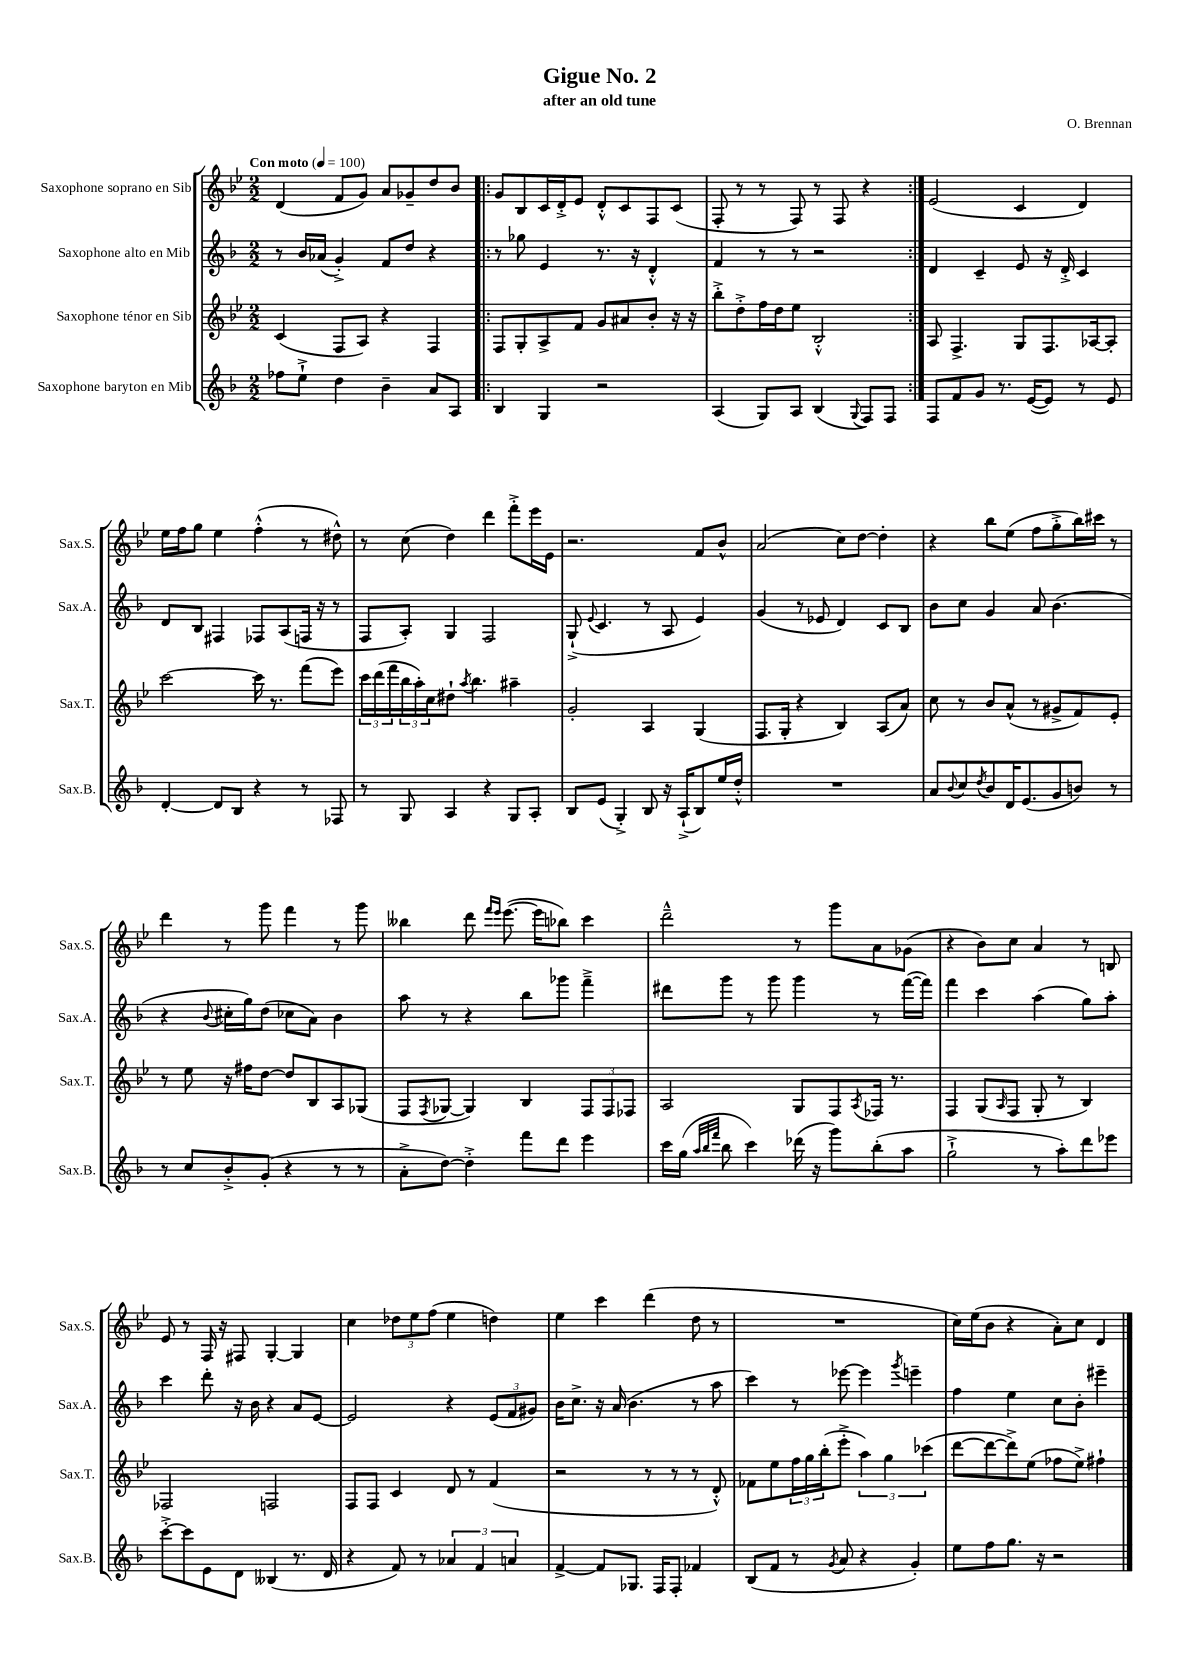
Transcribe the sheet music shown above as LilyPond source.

\header { title = "Gigue No. 2" composer = "O. Brennan" subtitle = "after an old tune" }
<<
\new StaffGroup <<
\new Staff = "s0" \with { instrumentName = "Saxophone soprano en Sib" shortInstrumentName = "Sax.S." } {
    \clef treble \key bes \major \numericTimeSignature \time 2/2 \tempo "Con moto" 4 = 100
    d'4( f'8 g'8) a'8 ges'8-- d''8 bes'8 |
    \repeat volta 2 { g'8 bes8 c'16 d'16-.-> ees'8 d'8-.-^ c'8 f8 c'8( |
    f8-. r8 r8 f8) r8 f8 r4 | }
    ees'2( c'4 d'4) |
    ees''16 f''16 g''8 ees''4 f''4-.-^( r8 dis''8-^) |
    r8 c''8( d''4) d'''4 f'''8-.-> ees'''16 ees'16 |
    r2. f'8 bes'8-^ |
    a'2( c''8) d''8~ d''4-. |
    r4 bes''8 ees''8( f''8 g''8-.-> bes''16) cis'''16 r8 |
    d'''4 r8 g'''8 f'''4 r8 g'''8 |
    beses''4 d'''8 \grace { f'''16 ees'''16 } ees'''8.~( ees'''16 bes''8) c'''4 |
    d'''2---^ r8 g'''8 a'8 ges'8( |
    r4 bes'8) c''8 a'4 r8 b8 |
    ees'8 r8 f16 r16 fis8 g4~-. g4 |
    c''4 \tuplet 3/2 { des''8 ees''8 f''8( } ees''4 d''4) |
    ees''4 c'''4 d'''4( d''8 r8 |
    R1 |
    c''16) ees''16( bes'8 r4 a'8-.) c''8 d'4 \bar "|." |
}
\new Staff = "s1" \with { instrumentName = "Saxophone alto en Mib" shortInstrumentName = "Sax.A." } {
    \clef treble \key f \major \numericTimeSignature \time 2/2
    r8 bes'16 aes'16( g'4-.->) f'8 d''8 r4 |
    \repeat volta 2 { r8 ges''8 e'4 r8. r16 d'4-.-^ |
    f'4 r8 r8 r2 | }
    d'4 c'4-- e'8 r16 d'16-.-> c'4 |
    d'8 bes8 fis4 fes8 a8( f16 r16 r8 |
    f8 a8-.) g4 f2 |
    g8-!->( \appoggiatura { e'8 } c'4. r8 a8 e'4) |
    g'4( r8 ees'8 d'4) c'8 bes8 |
    bes'8 c''8 g'4 a'8 bes'4.( |
    r4 \appoggiatura { bes'8 } cis''16-. g''16) d''8( ces''8 a'8) bes'4 |
    a''8 r8 r4 bes''8 ges'''8 f'''4---> |
    dis'''8 g'''8 r8 g'''8 g'''4 r8 f'''16~( f'''16) |
    f'''4 c'''4 a''4( g''8) a''8-. |
    c'''4 d'''8-. r16 bes'16 r4 a'8 e'8~ |
    e'2 r4 \tuplet 3/2 { e'8( f'8 gis'8) } |
    bes'16 c''8.-> r16 a'16( bes'4. r8 a''8 |
    c'''4) r8 ees'''8~ ees'''4 \acciaccatura { g'''8 } e'''4-- |
    f''4 e''4 c''8 bes'8-. eis'''4-- \bar "|." |
}
\new Staff = "s2" \with { instrumentName = "Saxophone ténor en Sib" shortInstrumentName = "Sax.T." } {
    \clef treble \key bes \major \numericTimeSignature \time 2/2
    c'4( f8 a8) r4 f4 |
    \repeat volta 2 { f8 g8-. a8-> f'8 g'8 ais'8 bes'8-. r16 r16 |
    bes''8-.-> d''8-.-> f''16 d''16 ees''8 bes2-.-^ | }
    a8 f4.-> g8 f8. aes16~ aes8-. |
    c'''2~ c'''16 r8. f'''8( ees'''8) |
    \tuplet 3/2 { c'''16 d'''16( f'''16 } \tuplet 3/2 { bes''16 a''16-.) c''16 } dis''8-! \acciaccatura { a''8 } bes''4. ais''4-- |
    g'2-. a4 g4( |
    f8. g16-. r4 bes4) a8( a'8) |
    c''8 r8 bes'8 a'8-^( r8 gis'8-> f'8) ees'8-. |
    r8 ees''8 r16 fis''16 d''8~ d''8 bes8 a8 ges8( |
    f8 \acciaccatura { f8 } ges8~ ges4) bes4 \tuplet 3/2 { f8 f8 fes8 } |
    a2 g8 f8 \acciaccatura { a8 } fes16 r8. |
    f4 g8( \grace { a16 } f8 g8-. r8 bes4) |
    fes2 f2 |
    f8 f8 c'4 d'8 r8 f'4( |
    r2 r8 r8 r8 d'8-.-^) |
    fes'8 ees''8 \tuplet 3/2 { f''16 g''16 bes''16-.( } ees'''8-.-> \tuplet 3/2 { a''4) g''4 ces'''4( } |
    d'''8~ d'''8~ d'''8->) ees''8( fes''8 ees''8->) fis''4-! \bar "|." |
}
\new Staff = "s3" \with { instrumentName = "Saxophone baryton en Mib" shortInstrumentName = "Sax.B." } {
    \clef treble \key f \major \numericTimeSignature \time 2/2
    fes''8 e''8-!-> d''4 bes'4-- a'8 a8 |
    \repeat volta 2 { bes4 g4 r2 |
    a4( g8) a8 bes4( \appoggiatura { g8 } f8) f8 | }
    f8 f'8 g'8 r8. e'16~( e'8) r8 e'8 |
    d'4~-. d'8 bes8 r4 r8 fes8 |
    r8 g8 a4 r4 g8 a8-. |
    bes8 e'8( g4-.->) bes8 r16 a16-!->( bes8) e''16 d''16-.-^ |
    R1 |
    a'8 \appoggiatura { bes'8 } c''8 \acciaccatura { d''8 } bes'8 d'16 e'8.( g'8 b'8) r8 |
    r8 c''8 bes'8-.-> g'8-.( r4 r8 r8 |
    a'8-.-> d''8~) d''4-.-> f'''8 d'''8 e'''4 |
    c'''16 g''16( \grace { a''32 bes''32 f'''32 } bes''8 c'''4) des'''16( r16 g'''8) bes''8-.( a''8 |
    g''2-!-> r8 a''8-.) d'''8 ees'''8 |
    c'''8~-.-> c'''8 e'8 d'8 beses4( r8. d'16 |
    r4 f'8) r8 \tuplet 3/2 { aes'4 f'4 a'4 } |
    f'4~-> f'8 ges8. f16 f8-. fes'4 |
    bes8( f'8 r8 \acciaccatura { g'8 } a'8 r4 g'4-.) |
    e''8 f''8 g''8. r16 r2 \bar "|." |
}
>>
>>
\layout { \context { \Score \remove "Bar_number_engraver" } }
